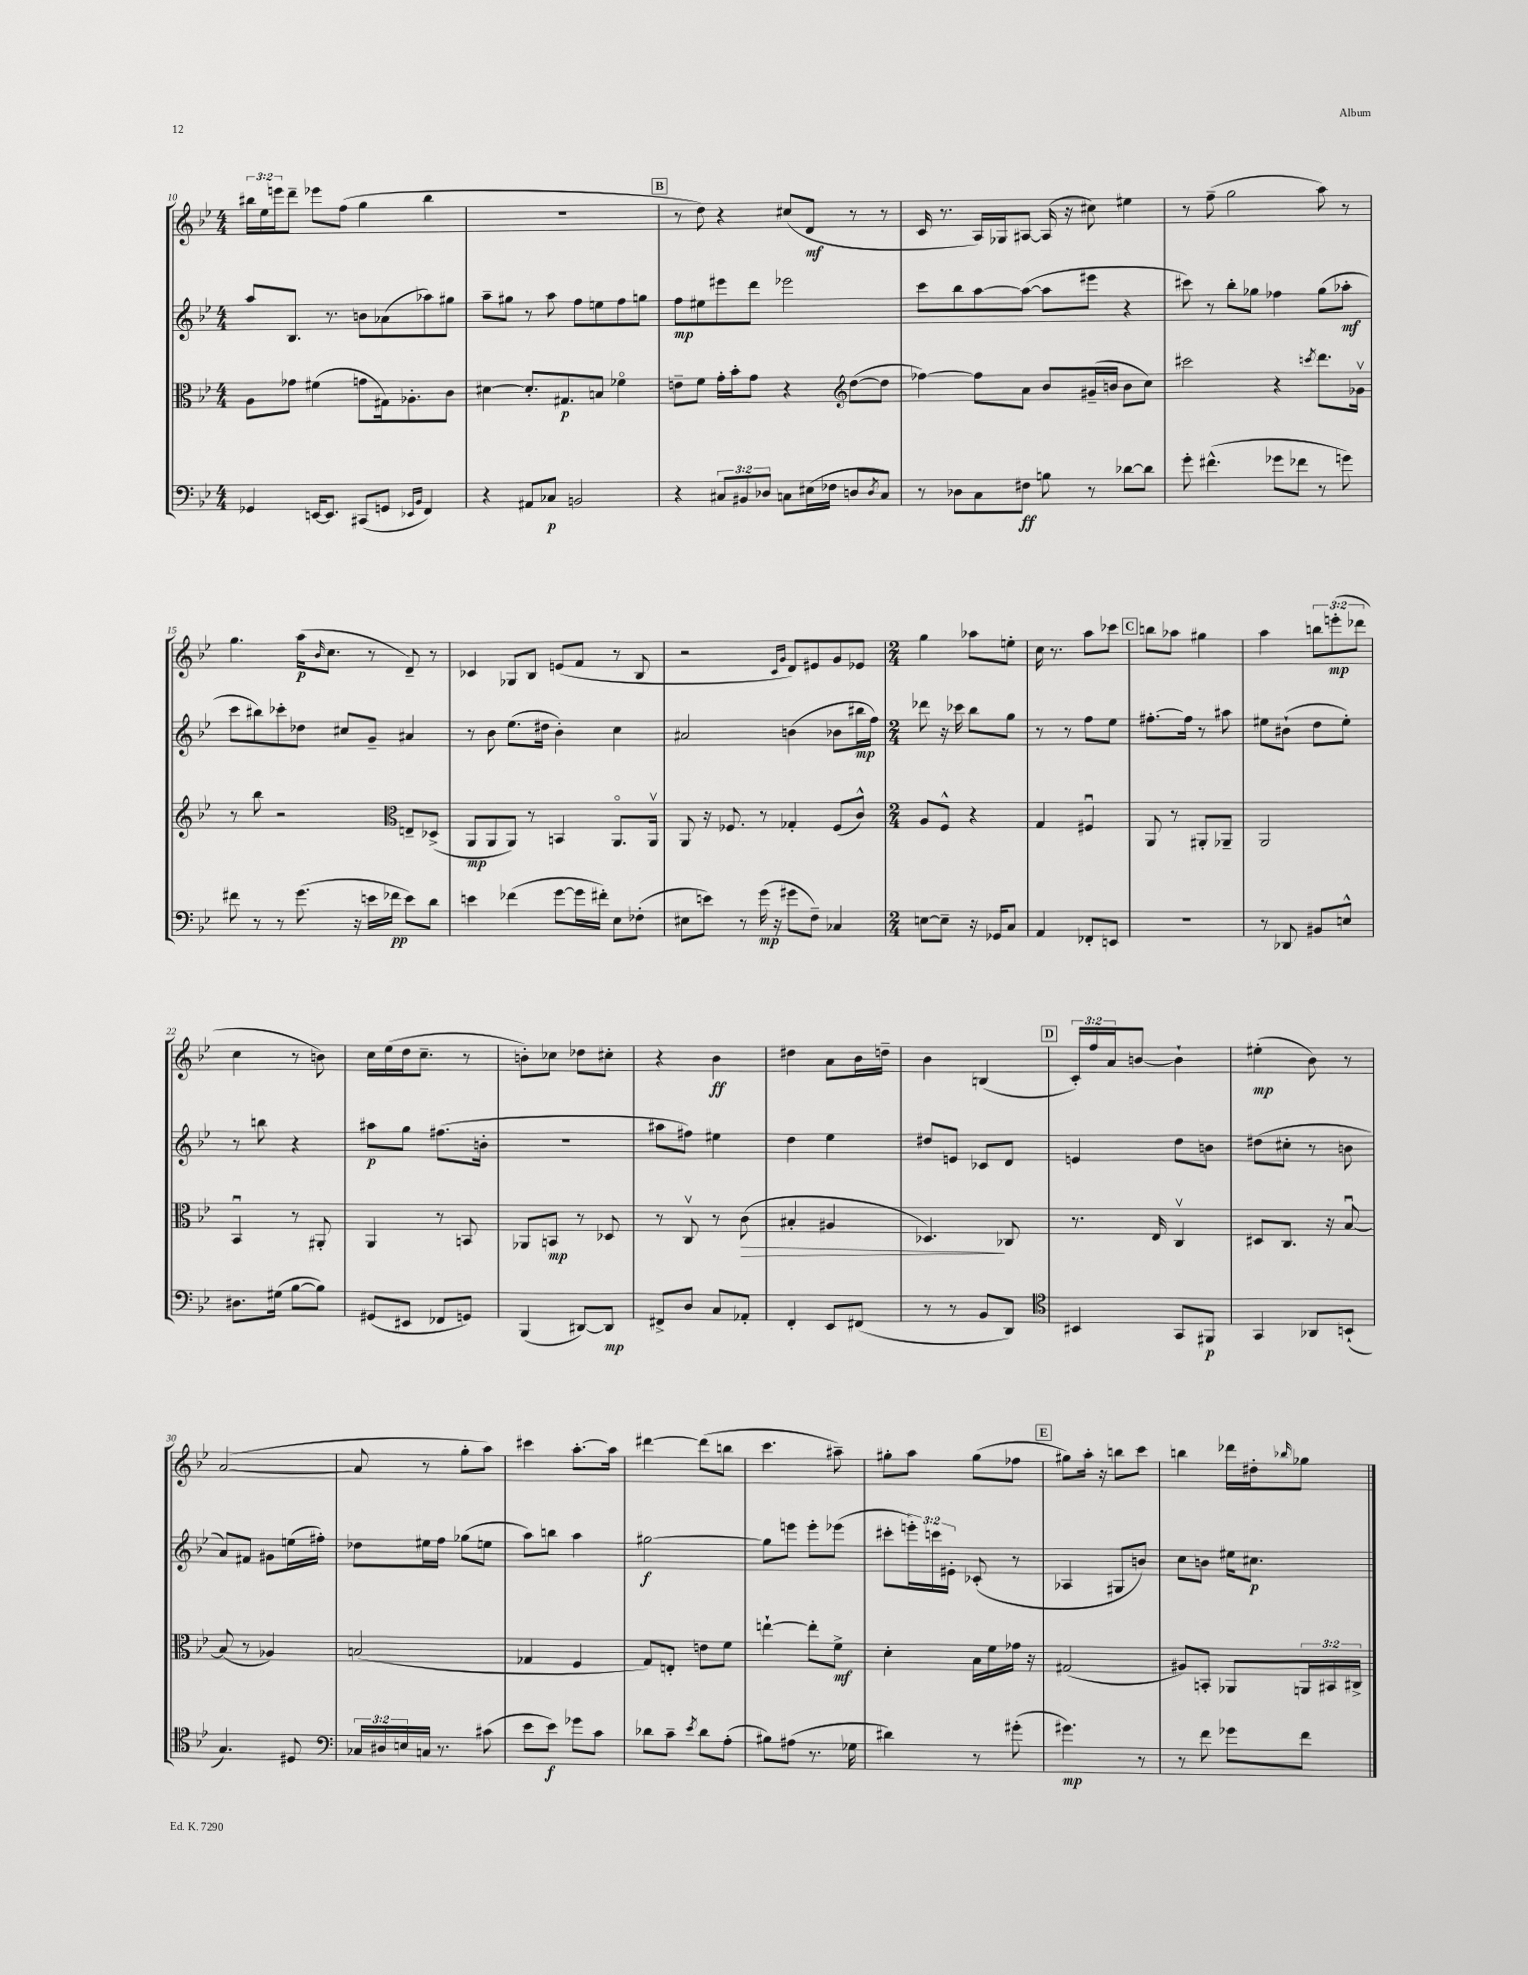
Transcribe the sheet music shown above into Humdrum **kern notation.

**kern	**dynam	**kern	**dynam	**kern	**dynam	**kern	**dynam
*part4	*part4	*part3	*part3	*part2	*part2	*part1	*part1
*staff4	*staff4	*staff3	*staff3	*staff2	*staff2	*staff1	*staff1
*clefF4	*	*clefC3	*	*clefG2	*	*clefG2	*
*k[b-e-]	*	*k[b-e-]	*	*k[b-e-]	*	*k[b-e-]	*
*M4/4	*	*M4/4	*	*M4/4	*	*M4/4	*
=10	=10	=10	=10	=10	=10	=10	=10
4GG-X/	.	8A\L	.	8aa/L	.	24bb#X\LL	.
.	.	.	.	.	.	24ee-\	.
.	.	.	.	.	.	24eeen\J	.
.	.	8g-X\J	.	8.B-/J	.	8ddd~\J	.
[16EEn/KL	.	(4f#X\	.	.	.	8eee-X\L	.
8.EE/J]	.	.	.	8.r	.	.	.
.	.	.	.	.	.	(8ff\J	.
(8CC#X/L	.	8gn\L	.	8bn\L	.	4gg\	.
8GGn/J	.	16G#X\k)	.	(8a-X\	.	.	.
.	.	8.A-X'\	.	.	.	.	.
16qqEE-X/LL	.	.	.	.	.	.	.
16qqBB-/JJ	.	.	.	.	.	.	.
4FF/)	.	.	.	8aa-X\)	.	4bb#\	.
.	.	8c\J	.	8gg#X\J	.	.	.
=11	=11	=11	=11	=11	=11	=11	=11
4r	.	[4d#X\	.	8aa~\L	.	1r	.
.	.	.	.	8gg#X\J	.	.	.
8AA#X/L	.	8.d#'/L]	.	8r	.	.	.
8C-X/J	p	.	.	8aa\	.	.	.
.	.	8.G#X/	p	.	.	.	.
2BBn/	.	.	.	8ff\L	.	.	.
.	.	8Bn/J	.	8een\	.	.	.
.	.	4f-X\	.	8ff\	.	.	.
.	.	.	.	8ggn\J	.	.	.
!!LO:REH:place=s1:t=B
=12	=12	=12	=12	=12	=12	=12	=12
4r	.	8en~\L	.	8ff\L	mp	8r	.
.	.	8f\J	.	8ee#X\	.	8dd\)	.
12C#X/L	.	16g'\LL	.	8eee#X\	.	4r	.
.	.	16b-'\J	.	.	.	.	.
12BB#X/	.	.	.	.	.	.	.
.	.	8g\J	.	8ddd\J	.	.	.
12D-X/J	.	.	.	.	.	.	.
8Cn\L	.	4r	.	2eee-X\	.	(8cc#X/L	.
(16E#X\L	.	.	.	.	.	8d/J	mf
16F-X\JJ	.	.	.	.	.	.	.
*	*	*clefG2	*	*	*	*	*
8Dn/L	.	([8dd\L	.	.	.	8r	.
8qD/	.	.	.	.	.	.	.
8C/J)	.	8dd\J]	.	.	.	8r	.
=13	=13	=13	=13	=13	=13	=13	=13
8r	.	[4ff-X\)	.	8ccc\L	.	16c/	.
.	.	.	.	.	.	8.r	.
8D-X\L	.	.	.	8bb-\	.	.	.
8C\	.	8ff-\L]	.	[8aa\	.	16A/LL)	.
.	.	.	.	.	.	16G-X/J	.
8F#X\J	ff	8a\J	.	(8aa\J_	.	[8A#X/J	.
8Bn\	.	8b-/L	.	8aa\L]	.	(16A#/]	.
.	.	.	.	.	.	16r	.
8r	.	(16g#X~/L	.	8eee#X\J	.	8cc#X\)	.
.	.	16bn/JJ	.	.	.	.	.
[8d-X\L	.	8b\L	.	4r	.	4ee#X\	.
8d-\J]	.	8cc\J)	.	.	.	.	.
=14	=14	=14	=14	=14	=14	=14	=14
8g'\	.	2ccc#X\	.	8ccc#X\)	.	8r	.
(4.f#X^^\	.	.	.	8r	.	(8ff~\	.
.	.	.	.	8bb-'\L	.	2gg\	.
.	.	.	.	8gg-X\J	.	.	.
8g-X\L	.	4r	.	4ff-X\	.	.	.
8f-X\J	.	.	.	.	.	.	.
.	.	8qcccn/	.	.	.	.	.
8r	.	8.ddd\L	.	(8gg-\L	.	8aa\)	.
8gn\)	.	.	.	8aa-X'\J	mf	8r	.
.	.	16g-Xv\Jk	.	.	.	.	.
!!LO:LB:g=z
=15	=15	=15	=15	=15	=15	=15	=15
8f#X\	.	8r	.	8ccc\L	.	4.gg\	.
8r	.	8bb-\	.	8bb#X\)	.	.	.
8r	.	2r	.	8ccc-X'\	.	.	.
(8.g\	.	.	.	8dd-X\J	.	(16aa\KL	p
.	.	.	.	.	.	16qqb-/	.
.	.	.	.	.	.	8.cc\J	.
.	.	.	.	8cc#X/L	.	.	.
16r	.	.	.	.	.	.	.
16en\LL	.	.	.	8g~/J	.	8r	.
16f-X\JJ	pp	.	.	.	.	.	.
*	*	*clefC3	*	*	*	*	*
8e\L)	.	8En~/L	.	4a#X/	.	8d~/)	.
8d\J	.	(8D-X^/J	.	.	.	8r	.
=16	=16	=16	=16	=16	=16	=16	=16
4en\	.	8AA/L	mp	8r	.	4c-X/	.
.	.	8AA/	.	8b-\	.	.	.
(4f-X\	.	8AA/J)	.	(8.ee-\L	.	8G-X/L	.
.	.	8r	.	.	.	8B-/J	.
.	.	.	.	16dd#X\Jk	.	.	.
[8g\L	.	4BBn/	.	4b-'\)	.	(8en/L	.
16g\L]	.	.	.	.	.	8f/J	.
16f#X'\JJ)	.	.	.	.	.	.	.
8E-\L	.	8.AA/L	.	4cc\	.	8r	.
(8F-X'\J	.	.	.	.	.	8B-/	.
.	.	16AAv/Jk	.	.	.	.	.
=17	=17	=17	=17	=17	=17	=17	=17
8E#X\L	.	8AA/	.	2a#X/	.	2r	.
8en\J)	.	16r	.	.	.	.	.
.	.	8.F-X/	.	.	.	.	.
8r	.	.	.	.	.	.	.
(16g\	mp	8r	.	.	.	.	.
16r	.	.	.	.	.	.	.
.	.	.	.	.	.	16qqc/LL	.
.	.	.	.	.	.	16qqg/JJ	.
8g#X\L	.	4G-X'/	.	(4bn\	.	8d/L)	.
8F~\J)	.	.	.	.	.	8e#X/	.
4C-X/	.	(8F-/L	.	8b-X\L	.	8g/	.
.	.	8c^^/J)	.	16bb#X\L	mp	8e-X/J	.
.	.	.	.	16ff\JJ)	.	.	.
=18	=18	=18	=18	=18	=18	=18	=18
*M2/4	*	*M2/4	*	*M2/4	*	*M2/4	*
[8En\L	.	8A/L	.	8ddd-X\	.	4gg\	.
8E~\J]	.	8F^^/J	.	16r	.	.	.
.	.	.	.	16ccc-X\	.	.	.
16r	.	4r	.	8bb-\L	.	8aa-X\L	.
16GG-X/KL	.	.	.	.	.	.	.
8C/J	.	.	.	8gg\J	.	8een'\J	.
=19	=19	=19	=19	=19	=19	=19	=19
4AA/	.	4G/	.	8r	.	16cc\	.
.	.	.	.	.	.	8.r	.
.	.	.	.	8r	.	.	.
8FF-X'/L	.	4F#Xu/	.	8ff\L	.	8aa\L	.
8EEn/J	.	.	.	8ee-\J	.	8ccc-X\J	.
!!LO:REH:place=s1:t=C
=20	=20	=20	=20	=20	=20	=20	=20
2r	.	8AA/	.	[8.ff#X'\L	.	8bbn\L	.
.	.	8r	.	.	.	8aa-X\J	.
.	.	.	.	16ff#\Jk]	.	.	.
.	.	8AA#X'/L	.	8r	.	4gg#X\	.
.	.	8AA-X~/J	.	8aa#X\	.	.	.
=21	=21	=21	=21	=21	=21	=21	=21
8r	.	2AA/	.	8ee#X\L	.	4aa\	.
8DD-X/	.	.	.	(8b#X`\J	.	.	.
8BB#X/L	.	.	.	8dd\L	.	12bbn\L	.
.	.	.	.	.	.	(12eeen'\	mp
8En^^/J	.	.	.	8ee#'\J)	.	.	.
.	.	.	.	.	.	12ddd-X\J	.
!!LO:LB:g=z
=22	=22	=22	=22	=22	=22	=22	=22
8.D#X\L	.	4BB-u/	.	8r	.	4cc\	.
.	.	.	.	8bbn\	.	.	.
(16G#X\Jk	.	.	.	.	.	.	.
[8B-\L	.	8r	.	4r	.	8r	.
8B-\J])	.	8AA#X'/	.	.	.	8bn\)	.
=23	=23	=23	=23	=23	=23	=23	=23
(8GG#X/L	.	4AA/	.	8aa#X\L	p	16cc\LL	.
.	.	.	.	.	.	(16ee-\	.
8EE#X/J	.	.	.	8gg\J	.	16dd\J	.
.	.	.	.	.	.	8.cc~\J	.
8FF-X/L	.	8r	.	(8.ff#X\L	.	.	.
8GGn/J)	.	8BBn/	.	.	.	8r	.
.	.	.	.	16bn'\Jk	.	.	.
=24	=24	=24	=24	=24	=24	=24	=24
(4BBB-/	.	8AA-X/L	.	2r	.	8bn'\L)	.
.	.	8BBn/J	mp	.	.	8cc-X\J	.
[8DD#X/L)	.	8r	.	.	.	8dd-X\L	.
8DD#/J]	mp	8D-X/	.	.	.	8cc#X'\J	.
=25	=25	=25	=25	=25	=25	=25	=25
8FF#X^/L	.	8r	.	8aa#X\L	.	4r	.
8D/J	.	8Cv/	.	8ff#X\J)	.	.	.
8C/L	.	8r	.	4ee#X\	.	4b-\	ff
!	!	!	!LO:HP:b	!	!	!	!
8AA-X'/J	.	(8c\	>	.	.	.	.
=26	=26	=26	=26	=26	=26	=26	=26
4FF'/	.	4B#X'/	.	4dd\	.	4dd#X\	.
8EE-/L	.	4A#X/	.	4ee-\	.	8a\L	.
(8FF#X/J	.	.	.	.	.	16b-\L	.
.	.	.	.	.	.	16ddn~\JJ	.
=27	=27	=27	=27	=27	=27	=27	=27
8r	.	4.D-X/)	.	8dd#X/L	.	4b-\	.
8r	.	.	.	8en/J	.	.	.
8BB-/L	.	.	.	8c-X/L	.	(4Bn/	.
8DD/J)	.	8C-X/	]	8d/J	.	.	.
!!LO:REH:place=s1:t=D
=28	=28	=28	=28	=28	=28	=28	=28
*clefC4	*	*	*	*	*	*	*
4BB#X/	.	8.r	.	4en/	.	24c'/LL)	.
.	.	.	.	.	.	24ff/	.
.	.	.	.	.	.	24a/J	.
.	.	.	.	.	.	[8bn/J	.
.	.	16E-/	.	.	.	.	.
8GG/L	.	4Cv/	.	8dd\L	.	4b`\]	.
8FF#X/J	p	.	.	8bn\J	.	.	.
=29	=29	=29	=29	=29	=29	=29	=29
4GG/	.	8D#X/L	.	(8dd#X\L	.	(4ee#X'\	mp
.	.	8.C/J	.	8cc#X'\J	.	.	.
8AA-X/L	.	.	.	8r	.	8b-\)	.
.	.	16r	.	.	.	.	.
(8BBn`/J	.	[8B-u/	.	8bn\	.	8r	.
!!LO:LB:g=z
=30	=30	=30	=30	=30	=30	=30	=30
4.G/)	.	(8B-/]	.	8a/L)	.	([2a/	.
.	.	8r	.	8f#X/J	.	.	.
.	.	4A-X/)	.	8g#X\L	.	.	.
8D#X/	.	.	.	(16een\L	.	.	.
.	.	.	.	16ff#X'\JJ)	.	.	.
=31	=31	=31	=31	=31	=31	=31	=31
*clefF4	*	*	*	*	*	*	*
24C-X/LL	.	(2Bn/	.	8dd-X\L	.	8a/]	.
24D#X/	.	.	.	.	.	.	.
24En/	.	.	.	.	.	.	.
16Cn/JJ	.	.	.	16ee#X\L	.	8r	.
8.r	.	.	.	16ff\JJ	.	.	.
.	.	.	.	(8gg-X\L	.	8gg'\L	.
(8c#X\	.	.	.	8een\J	.	8aa\J)	.
=32	=32	=32	=32	=32	=32	=32	=32
8e-\L	.	4G-X/	.	8aa\L)	.	4ccc#X\	.
8e-\J)	f	.	.	8bbn\J	.	.	.
8g-X\L	.	4F/	.	4aa\	.	[8.aa'\L	.
8c\J	.	.	.	.	.	.	.
.	.	.	.	.	.	16aa\Jk]	.
=33	=33	=33	=33	=33	=33	=33	=33
8d-X\L	.	8G/L)	.	[2gg#X\	f	[4ddd#X\	.
8c~\J	.	8En'/J	.	.	.	.	.
8qe-/	.	.	.	.	.	.	.
8d-\L	.	8en\L	.	.	.	(8ddd#\L]	.
(8A'\J	.	8f\J	.	.	.	8bbn\J	.
=34	=34	=34	=34	=34	=34	=34	=34
8B#X\L)	.	[4een`\	.	8gg#\L]	.	4.ccc\	.
(8A#X\J	.	.	.	8eeen\J	.	.	.
8.r	.	8ee'\L]	.	8eee'\L	.	.	.
.	.	8f^\J	mf	(8eee-X\J	.	8aa#X~\)	.
16G-X\	.	.	.	.	.	.	.
=35	=35	=35	=35	=35	=35	=35	=35
4d#X\)	.	4d'\	.	8ccc#X'\L	.	8gg#X'\L	.
.	.	.	.	24eeen'\L)	.	8aa\J	.
.	.	.	.	24cccn\	.	.	.
.	.	.	.	24e#X'\JJ	.	.	.
8r	.	16B-\LL	.	(8c-X'/	.	(8gg#\L	.
.	.	16f\	.	.	.	.	.
(8g#X'\	.	16g-X\JJ	.	8r	.	8ff-X\J	.
.	.	16r	.	.	.	.	.
!!LO:REH:place=s1:t=E
=36	=36	=36	=36	=36	=36	=36	=36
4.g#X\)	mp	(2G#X/	.	4A-X/	.	8gg#X\L)	.
.	.	.	.	.	.	16aa'\Jk	.
.	.	.	.	.	.	16r	.
.	.	.	.	8G#X/L	.	8bbn\L	.
8r	.	.	.	8bn/J)	.	8ccc\J	.
=37	=37	=37	=37	=37	=37	=37	=37
8r	.	8A#X/L)	.	8cc\L	.	4bbn\	.
8f\	.	8BBn'/J	.	8bn\J	.	.	.
8g-X\L	.	8AA-X/L	.	16ee#X\KL	.	16ddd-X\LL	.
.	.	.	.	8.cc#X\J	p	16dd#X'\J	.
.	.	.	.	.	.	16qqbb-X/	.
8f\J	.	24AAn/L	.	.	.	8gg-X\J	.
.	.	24BB#X/	.	.	.	.	.
.	.	24C#X^/JJ	.	.	.	.	.
==	==	==	==	==	==	==	==
*-	*-	*-	*-	*-	*-	*-	*-
